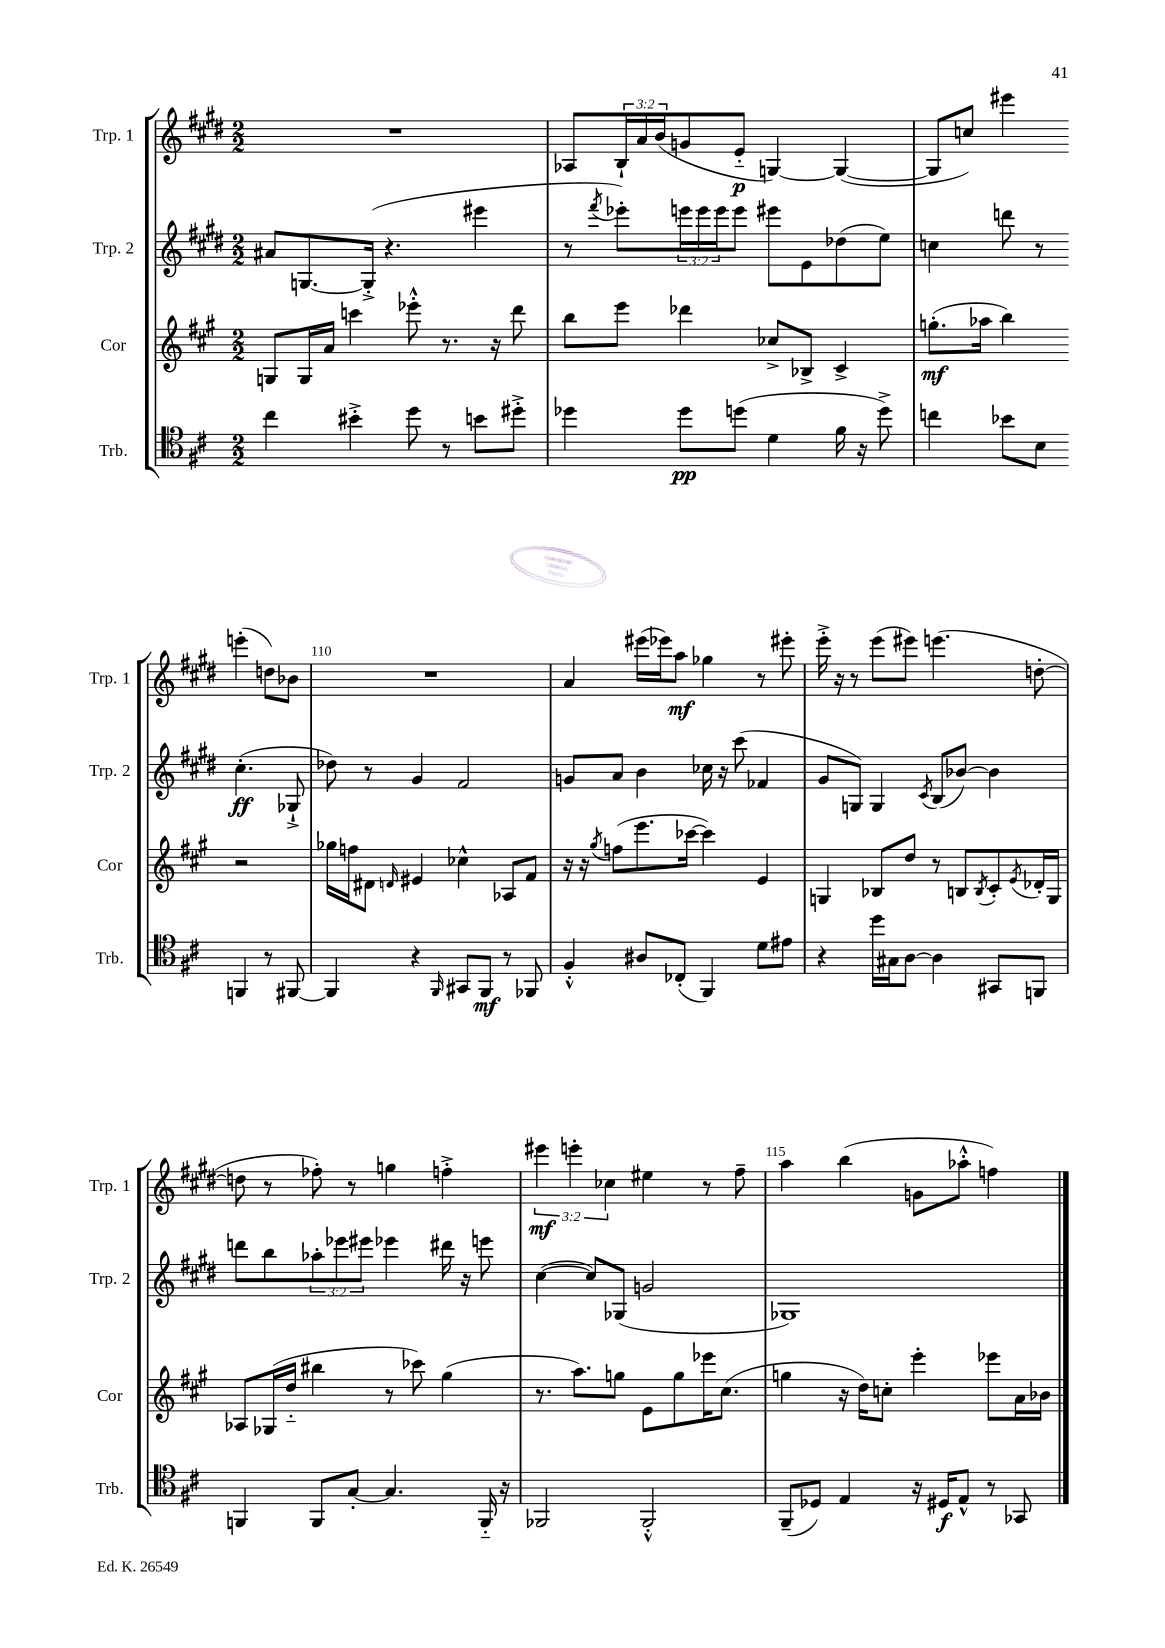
<<
\new StaffGroup <<
\new Staff = "s0" \with { instrumentName = "Trp. 1" shortInstrumentName = "Trp. 1" } {
    \clef treble \key e \major \numericTimeSignature \time 2/2 \override Staff.TupletNumber.text = #tuplet-number::calc-fraction-text
    R1 |
    aes8 \tuplet 3/2 { b16-! a'16 b'16( } g'8 e'8-_\p g4~) g4~( |
    g8 c''8) eis'''4 e'''4-.( d''8) bes'8 |
    R1 |
    a'4 eis'''16( ees'''16) a''8\mf ges''4 r8 eis'''8-. |
    e'''16-.-> r16 r8 e'''8( eis'''8) e'''4.( d''8~-. |
    d''8 r8 fes''8-.) r8 g''4 f''4-.-> |
    \tuplet 3/2 { eis'''4\mf e'''4-. ces''4 } eis''4 r8 fis''8-- |
    a''4 b''4( g'8 aes''8-.-^ f''4) \bar "|." |
}
\new Staff = "s1" \with { instrumentName = "Trp. 2" shortInstrumentName = "Trp. 2" } {
    \clef treble \key e \major \numericTimeSignature \time 2/2 \override Staff.TupletNumber.text = #tuplet-number::calc-fraction-text
    ais'8 g8.~ g16-.->( r4. eis'''4 |
    r8 \acciaccatura { fis'''8 } ees'''8-.) \tuplet 3/2 { e'''16 e'''16 e'''16 } e'''8 eis'''8 e'8 des''8( e''8) |
    c''4 d'''8 r8 c''4.-.\ff( ges8-!-> |
    des''8) r8 gis'4 fis'2 |
    g'8 a'8 b'4 ces''16 r16 cis'''8( fes'4 |
    gis'8 g8) g4 \acciaccatura { cis'8 } b8( bes'8~) bes'4 |
    d'''8 b''8 \tuplet 3/2 { aes''8-. ees'''8 eis'''8 } ees'''4 dis'''16 r16 e'''8 |
    cis''4~( cis''8) ges8( g'2 |
    ges1) \bar "|." |
}
\new Staff = "s2" \with { instrumentName = "Cor" shortInstrumentName = "Cor" } {
    \clef treble \key a \major \numericTimeSignature \time 2/2
    g8 g16 a'16 c'''4 ees'''8-.-^ r8. r16 d'''8 |
    b''8 e'''8 des'''4 ces''8-> bes8-> cis'4-> |
    g''8.-.\mf( aes''16 b''4) r2 |
    ges''16 f''16 dis'8 \grace { d'16 } eis'4 ces''4-^ aes8 fis'8 |
    r16 r16 \acciaccatura { gis''8 } f''8( e'''8. ces'''16~ ces'''4) e'4 |
    g4 bes8 d''8 r8 b8 \acciaccatura { b8 } cis'8-. \acciaccatura { e'8 } des'16-. g16 |
    aes8 ges16( d''16-_ bis''4 r8 ces'''8) gis''4( |
    r8. a''8.) g''8 e'8 g''8 ees'''16 cis''8.( |
    g''4 r16 d''16) c''8-. e'''4-. ees'''8 a'16 bes'16 \bar "|." |
}
\new Staff = "s3" \with { instrumentName = "Trb." shortInstrumentName = "Trb." } {
    \clef tenor \key d \major \numericTimeSignature \time 2/2
    cis''4 bis'4-.-> d''8 r8 b'8 dis''8-.-> |
    des''4 des''8\pp d''8( d'4 fis'16 r16 d''8->) |
    c''4 bes'8 b8 f,4 r8 fis,8~ |
    fis,4 r4 \grace { fis,16 } gis,8 fis,8\mf r8 fes,8 |
    fis4-.-^ ais8 ces8-.( fis,4) d'8 eis'8 |
    r4 d''16 gis16 a8~ a4 gis,8 f,8 |
    f,4 f,8 g8~-. g4. f,16-_ r16 |
    fes,2 fes,2-.-^ |
    fis,8--( des8) e4 r16 dis16\f e8-^ r8 ges,8 \bar "|." |
}
>>
>>
\layout { \context { \Score currentBarNumber = #107 \override BarNumber.break-visibility = ##(#f #t #t) barNumberVisibility = #(every-nth-bar-number-visible 5) } }
